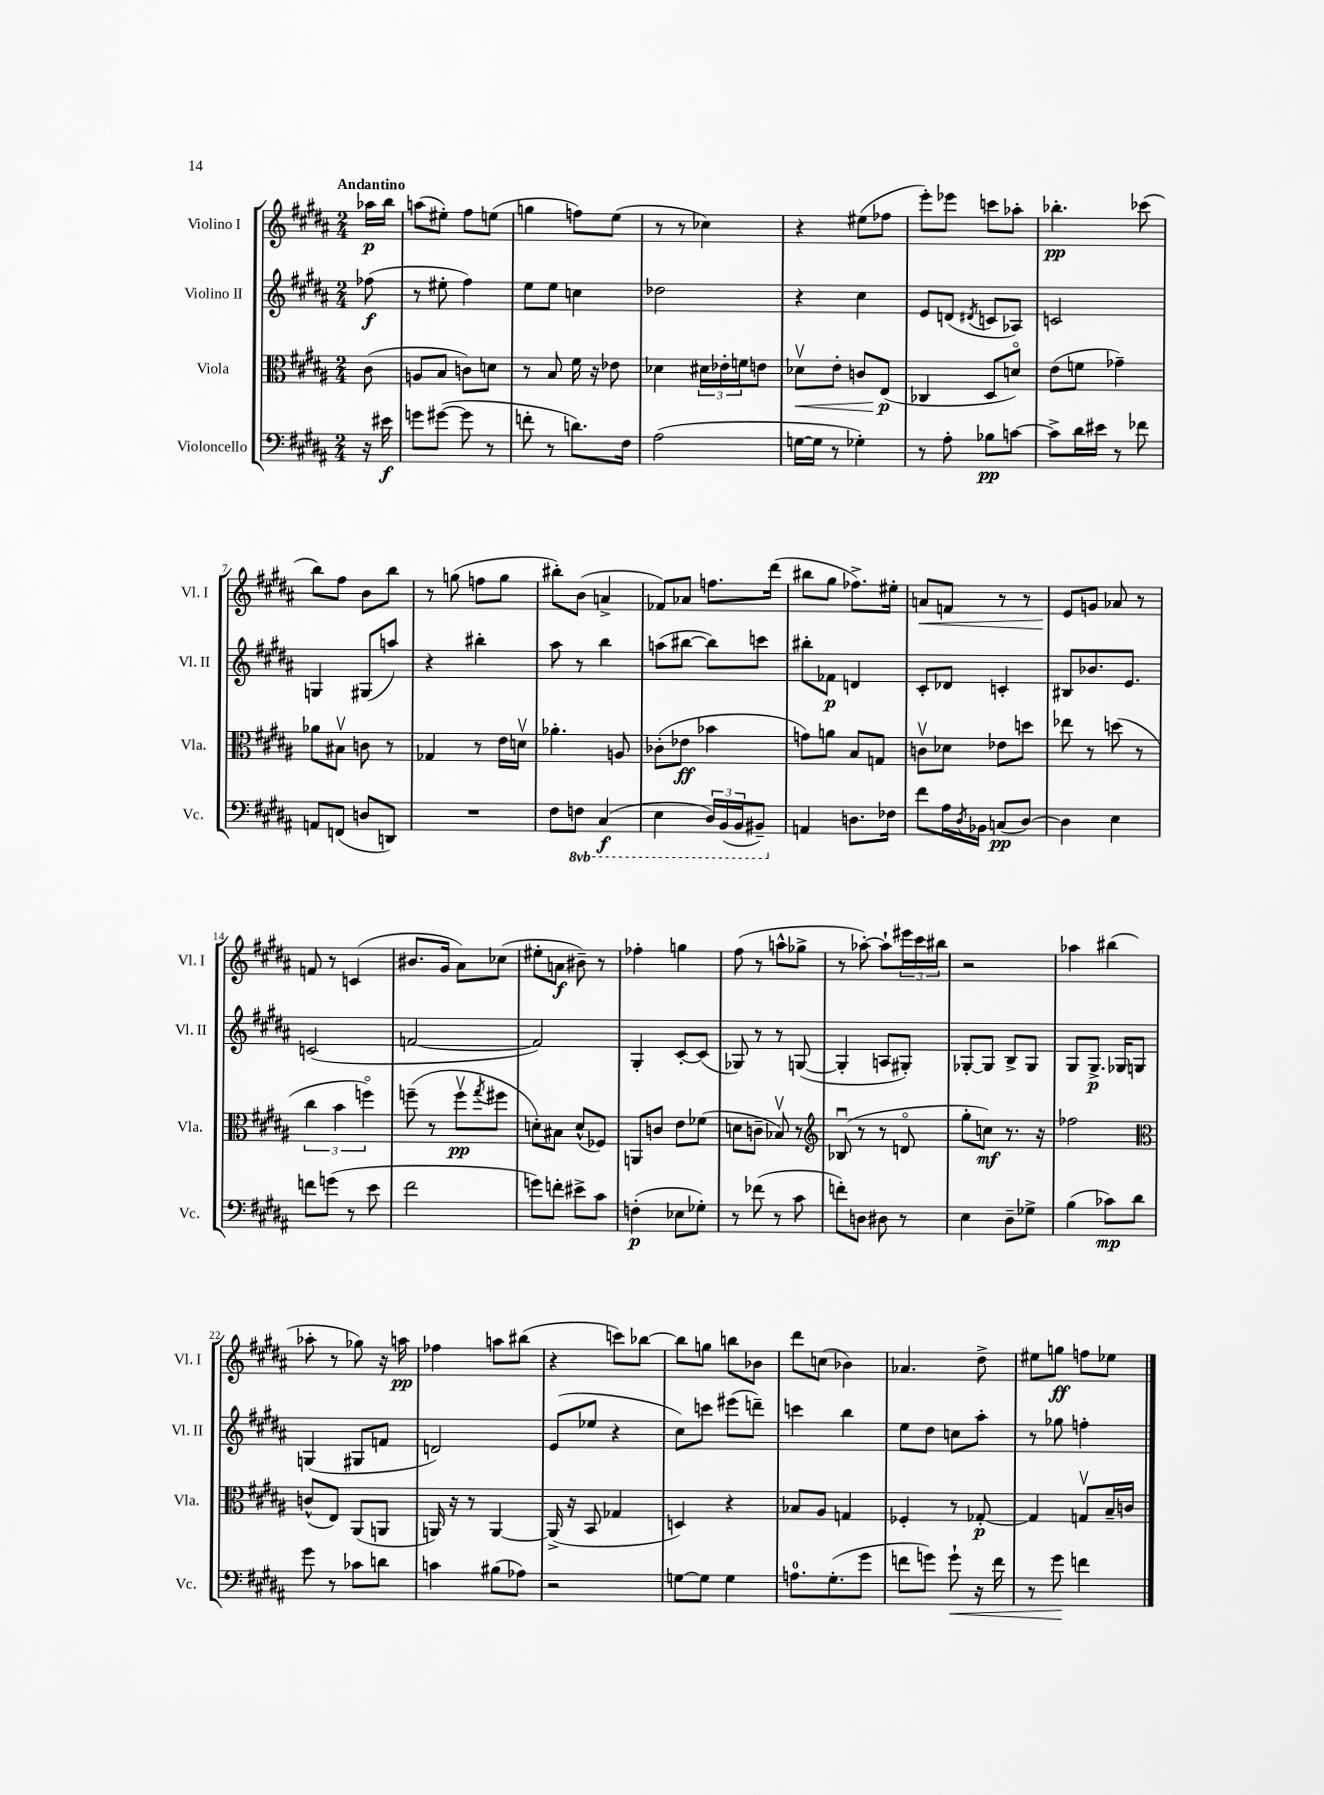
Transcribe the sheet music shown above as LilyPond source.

<<
\new StaffGroup <<
\new Staff = "s0" \with { instrumentName = "Violino I" shortInstrumentName = "Vl. I" } {
    \clef treble \key b \major \numericTimeSignature \time 2/4 \partial 8 \tempo "Andantino"
    aes''16\p b''16 |
    a''8( eis''8-.) fis''8 e''8( |
    g''4 f''8) e''8( |
    r8 r8 ces''4) |
    r4 eis''8( fes''8 |
    e'''8-.) ees'''8 c'''8 aes''8-. |
    bes''4.-.\pp ces'''8( |
    b''8) fis''8 b'8 b''8 |
    r8 g''8( f''8 g''8 |
    bis''8-.) b'8( a'4-> |
    fes'8) aes'8 f''8. dis'''16( |
    bis''8 gis''8 fes''8.->) eis''16-. |
    a'8\< f'8 r8 r8 |
    e'8\! g'8 aes'8 r8 |
    f'8 r8 c'4( |
    bis'8. gis'16 ais'8) ces''8( |
    eis''8-. a'8\f bis'8--) r8 |
    fes''4-. g''4 |
    fis''8( r8 a''8-^ ges''8-> |
    r8 aes''8~-.) aes''8-! \tuplet 3/2 { eis'''16 cis'''16 bis''16 } |
    r2 |
    aes''4 bis''4( |
    aes''8-. r8 ges''8) r16 a''16\pp |
    fes''4 a''8 bis''8( |
    r4 c'''8) bes''8~ |
    bes''8 g''8 b''8 bes'8 |
    dis'''8 c''8( bes'4) |
    aes'4. dis''8-> |
    eis''8 g''8\ff f''8 ees''8 \bar "|." |
}
\new Staff = "s1" \with { instrumentName = "Violino II" shortInstrumentName = "Vl. II" } {
    \clef treble \key b \major \numericTimeSignature \time 2/4 \partial 8
    fes''8\f( |
    r8 eis''8-. fis''4) |
    e''8 e''8 c''4 |
    des''2 |
    r4 cis''4 |
    e'8 d'8( \acciaccatura { dis'8 } c'8 aes8) |
    c'2 |
    g4 gis8( a''8) |
    r4 bis''4-. |
    ais''8 r8 b''4 |
    a''8( bis''8~ bis''8) c'''8 |
    bis''8-. fes'8\p d'4 |
    cis'8-. des'8 c'4-. |
    bis8 bes'8. e'8. |
    c'2( |
    f'2~ |
    f'2) |
    gis4-. cis'8~-. cis'8( |
    ges8) r8 r8 g8~( |
    g4-. a8 gis8-.) |
    ges8~-. ges8 b8-> ges8 |
    gis8 gis8.->\p ges16 g8 |
    g4( gis8 f'8 |
    d'2) |
    e'8( ees''8 r4 |
    cis''8) c'''8 eis'''8( d'''8--) |
    c'''4 b''4 |
    e''8 dis''8 c''8 ais''8-. |
    r8 ges''8 f''4-. \bar "|." |
}
\new Staff = "s2" \with { instrumentName = "Viola" shortInstrumentName = "Vla." } {
    \clef alto \key b \major \numericTimeSignature \time 2/4 \partial 8
    cis'8( |
    a8 b8 c'8) d'8 |
    r8 b8 fis'16 r16 ees'8 |
    des'4 \tuplet 3/2 { dis'16 ees'16-. f'16 } e'8 |
    des'8\upbow\< e'8-. c'8 e8\p\!( |
    ces4 dis8 d'8\flageolet) |
    e'8( f'8 ges'4--) |
    aes'8 bis8\upbow c'8 r8 |
    ges4 r8 e'16 d'16\upbow |
    aes'4.-. a8 |
    ces'8-.( ees'8\ff bes'4 |
    g'8) a'8 b8 g8 |
    c'8\upbow des'8 ees'8 d''8 |
    ees''8 r8 d''8( r8 |
    \tuplet 3/2 { cis''4 b'4 f''4\flageolet) } |
    f''8--( r8 f''8\upbow\pp \acciaccatura { gis''8 } fis''8 |
    d'8-.) bis8 d'8-^( fes8) |
    a,8 c'8 e'8 fes'8( |
    d'8 c'8-- bes8\upbow) r8 |
    \clef treble bes8\downbow( r8 r8 d'8\flageolet |
    gis''8-. c''8\mf) r8. r16 |
    fes''2 |
    \clef alto c'8-^( e8) ais,8( a,8 |
    a,16) r16 r8 a,4~ |
    a,16->( r16 b,8 ges4 |
    d4) r4 |
    bes8 ais8 g4 |
    fes4-. r8 ges8~-.\p |
    ges4 g8\upbow b16-- c'16 \bar "|." |
}
\new Staff = "s3" \with { instrumentName = "Violoncello" shortInstrumentName = "Vc." } {
    \clef bass \key b \major \numericTimeSignature \time 2/4 \set Staff.ottavationMarkups = #ottavation-simple-ordinals \partial 8
    r16 eis'16\f |
    g'8 gis'8~( gis'8 r8 |
    f'8-. r8 d'8.) fis16 |
    ais2( |
    g16~ g16 r8 ges4-.) |
    r8 ais8-. bes8\pp c'8~ |
    c'8-> dis'16 eis'16 r8 fes'8 |
    a,8 f,8( d8 d,8) |
    R2 |
    fis8 \ottava #-1 f,8 cis,4\f( |
    e,4 \tuplet 3/2 { dis,16) b,,16( b,,16 } bis,,8--) \ottava #0 |
    a,4 d8. fes16 |
    fis'8 ais16 \acciaccatura { dis8 } bes,16 c8\pp( dis8~) |
    dis4 e4 |
    f'8 g'8( r8 e'8 |
    fis'2 |
    g'8) f'8-. eis'8-> cis'8 |
    f4-.\p( ees8 ges8-.) |
    r8 fes'8( r8 cis'8 |
    f'8-.) d8 dis8 r8 |
    e4 dis8-- ges8-> |
    b4( ces'8\mp) dis'8 |
    gis'8 r8 ces'8 d'8 |
    c'4 bis8( aes8) |
    r2 |
    g8~ g8 g4 |
    a8.-0 gis8.-.( gis'8 |
    f'8 g'8) g'8-!\< r16 f'16 |
    r8 gis'8\! f'4 \bar "|." |
}
>>
>>
